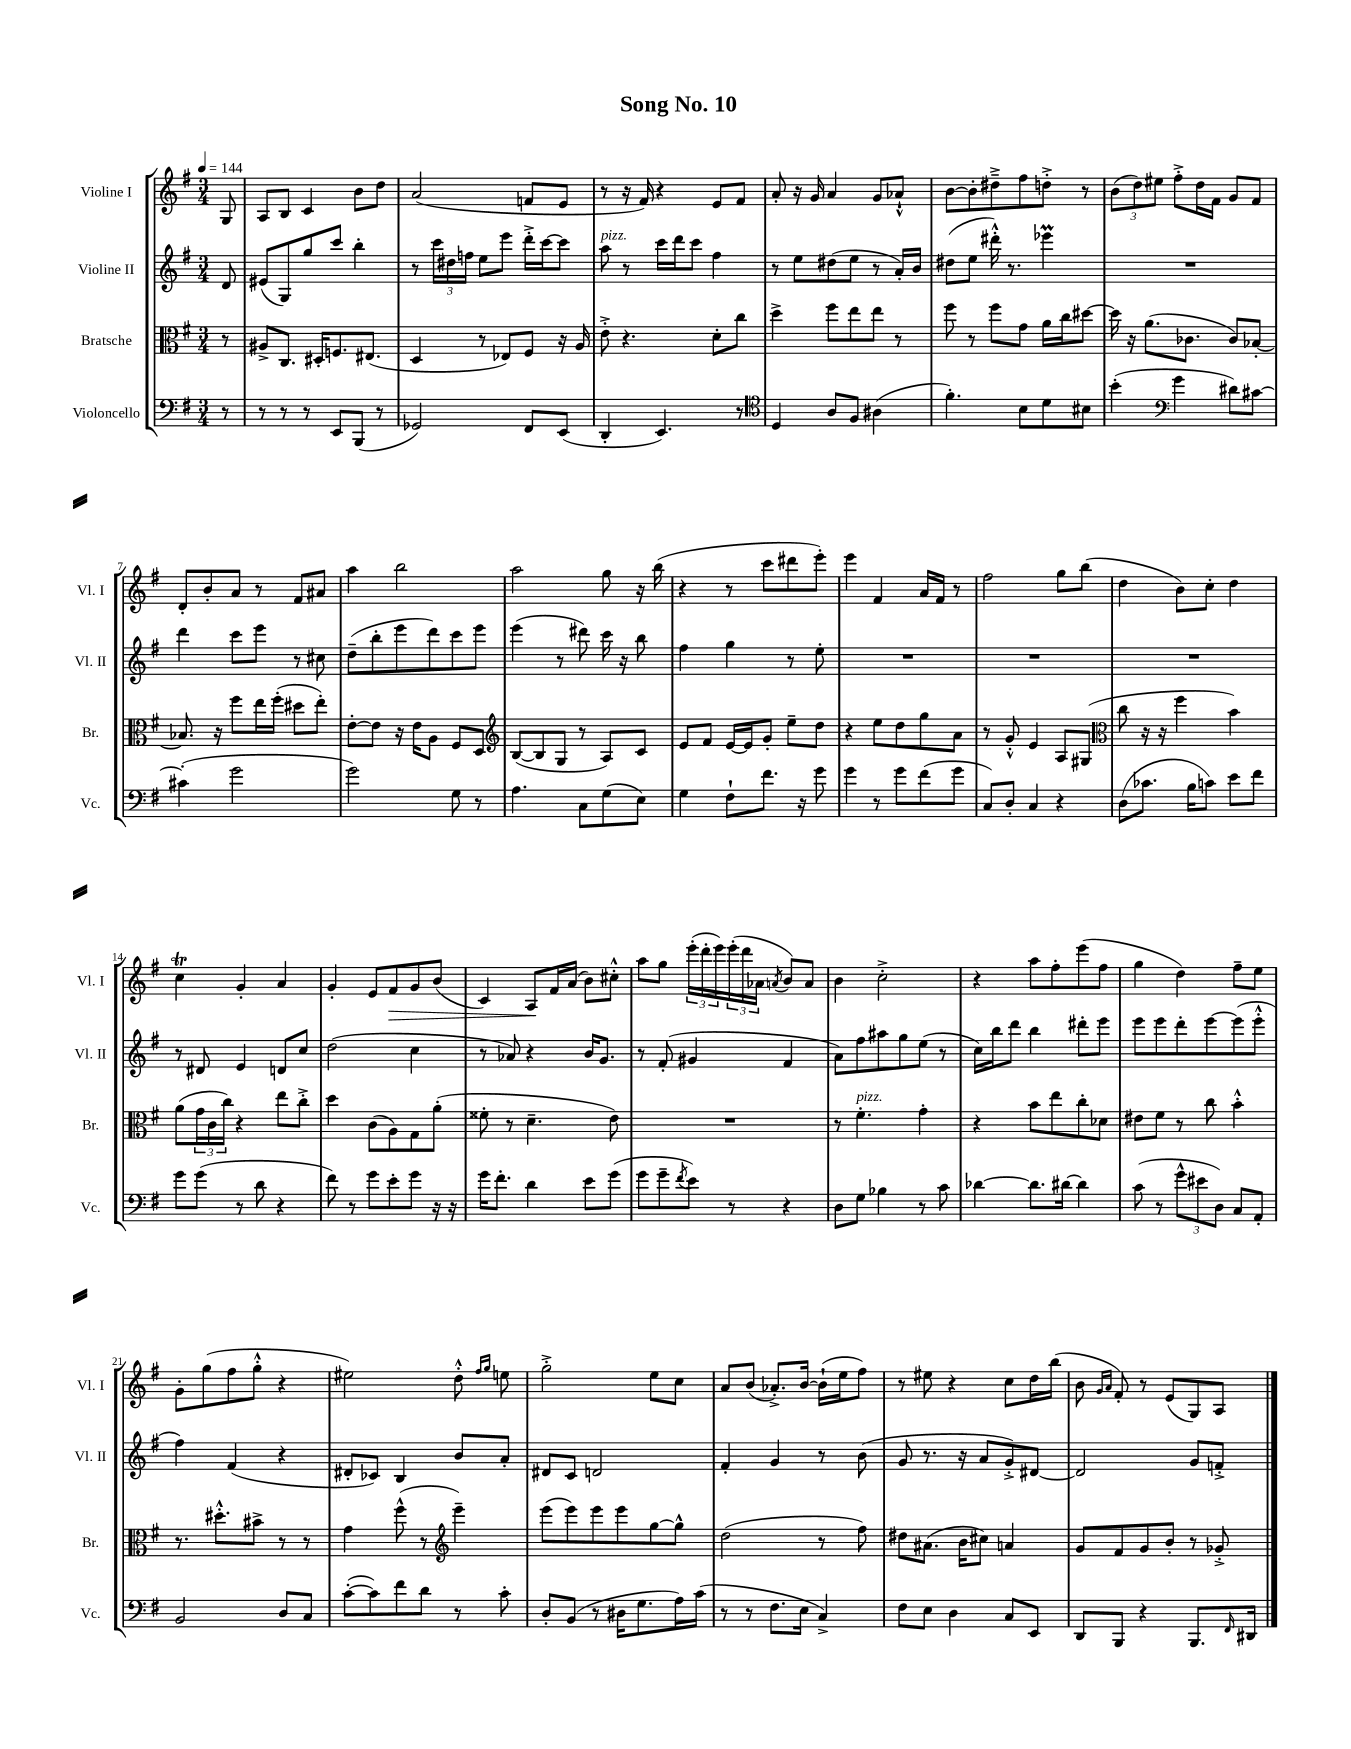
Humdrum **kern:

**kern	**kern	**kern	**kern
*staff4	*staff3	*staff2	*staff1
*clefF4	*clefC3	*clefG2	*clefG2
*k[f#]	*k[f#]	*k[f#]	*k[f#]
*M3/4	*M3/4	*M3/4	*M3/4
*MM144	*MM144	*MM144	*MM144
8r	8r	8d	8G
=	=	=	=
8r	8A#^	(8e#	8A
8r	8.C	8G)	8B
8r	.	8gg	4c
.	16D#'	.	.
8EE	8.F	8ccc	.
(8BBB	.	4bb'	8b
.	(8.E#	.	.
8r	.	.	8dd
=	=	=	=
2GG-)	4D	8r	(2a
.	.	24ccc	.
.	.	24dd#	.
.	.	24ff	.
.	8r	8ee	.
.	8E-)	8eee	.
8FF#	8F#	16ddd'^	8f
.	.	[16ccc	.
(8EE	16r	8ccc]	8e
.	16A	.	.
=	=	=	=
4DD'	8e'^	8aa	8r
.	4.r	8r	16r
.	.	.	16f#)
4.EE)	.	16ccc	4r
.	.	16ddd	.
.	.	8ccc	.
.	8d'	4ff#	8e
8r	8cc	.	8f#
=	=	=	=
*clefC4	*	*	*
4D	4dd^	8r	8a'
.	.	8ee	16r
.	.	.	16g
8A	8ff#	(8dd#	4a
8F#	8ee	8ee	.
(4A#	8ee	8r	8g
.	8r	16a')	8a-`^^
.	.	16b	.
=	=	=	=
4.f#')	8ff#	(8dd#	[8b
.	8r	8ee	8b']
.	8ff#	16ddd#'^^)	8dd#~^
.	.	8.r	.
8B	8g	.	8ff#
8d	16a	4eee-	8dd'^
.	16cc	.	.
8B#	[8dd#	.	8r
=	=	=	=
(4b'	16dd#]	2.r	(12b
.	16r	.	.
.	.	.	12dd)
.	(8.a	.	.
.	.	.	12ee#
*clefF4	*	*	*
4g	.	.	8ff#'^
.	8.c-	.	.
.	.	.	16dd
.	.	.	16f#
8d#)	8c-)	.	8g
[8c#	[8B-'	.	8f#
=	=	=	=
(4c#']	8.B-]	4ddd	8d'
.	.	.	8b'
.	16r	.	.
2g	8ff#	8ccc	8a
.	16ee	8eee	8r
.	(16ff#'	.	.
.	8dd#	8r	8f#
.	8ee')	8cc#	8a#
=	=	=	=
2g)	[8e'	(8dd~	4aa
.	8e]	8bb'	.
.	16r	8eee	2bb
.	16e	.	.
.	8A	8ddd)	.
8G	8F#	8ccc	.
8r	8D	8eee	.
=	=	=	=
*	*clefG2	*	*
4.A	([8B	(4eee	2aa
.	8B]	.	.
.	8G	8r	.
8C	8r	8ddd#)	.
(8G	8A)	16ccc	8gg
.	.	16r	.
8E)	8c	8bb	16r
.	.	.	(16bb
=	=	=	=
4G	8e	4ff#	4r
.	8f#	.	.
8F#`	[16e	4gg	8r
.	16e]	.	.
8.f#	8g'	.	8ccc
.	8ee~	8r	8ddd#
16r	.	.	.
8g	8dd	8ee'	8eee')
=	=	=	=
4g	4r	2.r	4eee
8r	8ee	.	4f#
8g	8dd	.	.
(8f#	8gg	.	16a
.	.	.	16f#
8g	8a	.	8r
=	=	=	=
8C)	8r	2.r	2ff#
8D'	8g'^^	.	.
4C	4e	.	.
4r	8A	.	8gg
.	(8G#	.	(8bb
=	=	=	=
*	*clefC3	*	*
(8D	8cc	2.r	4dd
8.c-	16r	.	.
.	16r	.	.
.	4ff#	.	8b)
16B	.	.	.
8c)	.	.	8cc'
8e	4b)	.	4dd
8f#	.	.	.
=	=	=	=
8g	(8a	8r	4cc
(8g	24g	8d#	.
.	24c	.	.
.	24cc)	.	.
8r	4r	4e	4g'
8d	.	.	.
4r	8ee	8d	4a
.	8cc'^	8cc	.
=	=	=	=
8f#)	4dd	(2dd	4g'
8r	.	.	.
8g	(8c	.	8e
8e'	8A)	.	8f#
8g	8G	4cc	8g
16r	(8a'	.	(8b
16r	.	.	.
=	=	=	=
16g	8f##'	8r	4c)
8.f#'	.	.	.
.	8r	8a-)	.
4d	4.d~	4r	8A
.	.	.	16f#
.	.	.	(16a
8e	.	16b	8b)
.	.	8.g	.
(8g	8e)	.	8cc#'^^
=	=	=	=
8g	2.r	8r	8aa
8g~	.	(8f#'	8gg
8qf#	.	.	.
8e)	.	4g#	(24eee'
.	.	.	24ddd'
.	.	.	24eee)
8r	.	.	(24eee'
.	.	.	24ddd
.	.	.	24a-
.	.	.	8qa
4r	.	4f#	8b)
.	.	.	8a
=	=	=	=
8D	8r	8a)	4b
8G	4.f#'	8ff#	.
4B-	.	8aa#	2cc'^
.	.	8gg	.
8r	4g'	(8ee	.
8c	.	8r	.
=	=	=	=
[4d-	4r	16cc)	4r
.	.	16bb	.
.	.	8ddd	.
8.d-]	8b	4bb	8aa
.	8ee	.	8ff#'
[16d#	.	.	.
4d#]	8cc'	8ddd#'	(8eee
.	8d-	8eee	8ff#
=	=	=	=
(8c	8e#	8eee	4gg
8r	8f#	8eee	.
12g^^	8r	8ddd'	4dd)
12e#	.	.	.
.	8cc	[8eee	.
12D)	.	.	.
8C	4b'^^	(8eee]	8ff#~
8AA'	.	8eee'^^	8ee
=	=	=	=
2BB	8.r	4ff#)	8g'
.	.	.	(8gg
.	8.dd#'^^	.	.
.	.	(4f#	8ff#
.	8b#^	.	8gg'^^
8D	8r	4r	4r
8C	8r	.	.
=	=	=	=
([8c'	4g	8d#'	2ee#)
8c])	.	8c-)	.
8f#	(8ff#^^	4B	.
8d	8r	.	.
*	*clefG2	*	*
8r	4eee~)	8b	8dd'^^
.	.	.	16qqff#
.	.	.	16qqgg
8c'	.	8a'	8ee
=	=	=	=
8D'	(8eee	8d#	2gg'^
(8BB	8eee)	8c	.
8r	8eee	2d	.
16D#	8eee	.	.
8.G	.	.	.
.	[8gg	.	8ee
16A)	8gg^^]	.	8cc
(16c	.	.	.
=	=	=	=
8r	(2dd	4f#'	8a
8r	.	.	(8b
8.F#	.	4g	8.a-'^)
16E	.	.	[16b
4C^)	8r	8r	(16b`]
.	.	.	16ee
.	8ff#)	(8b	8ff#)
=	=	=	=
8F#	8dd#	8g	8r
8E	(8.a#	8.r	8ee#
4D	.	.	4r
.	16b	16r	.
.	8cc#)	8a	.
8C	4a	8g'^)	8cc
8EE	.	[8d#	16dd
.	.	.	(16bb
=	=	=	=
8DD	8g	2d#]	8b
.	.	.	16qqg
.	.	.	16qqa
8BBB	8f#	.	8f#')
4r	8g	.	8r
.	8b'	.	(8e
8.BBB	8r	8g	8G)
.	8g-'^	8f'^	8A
16qqFF#	.	.	.
16DD#	.	.	.
==	==	==	==
*-	*-	*-	*-
